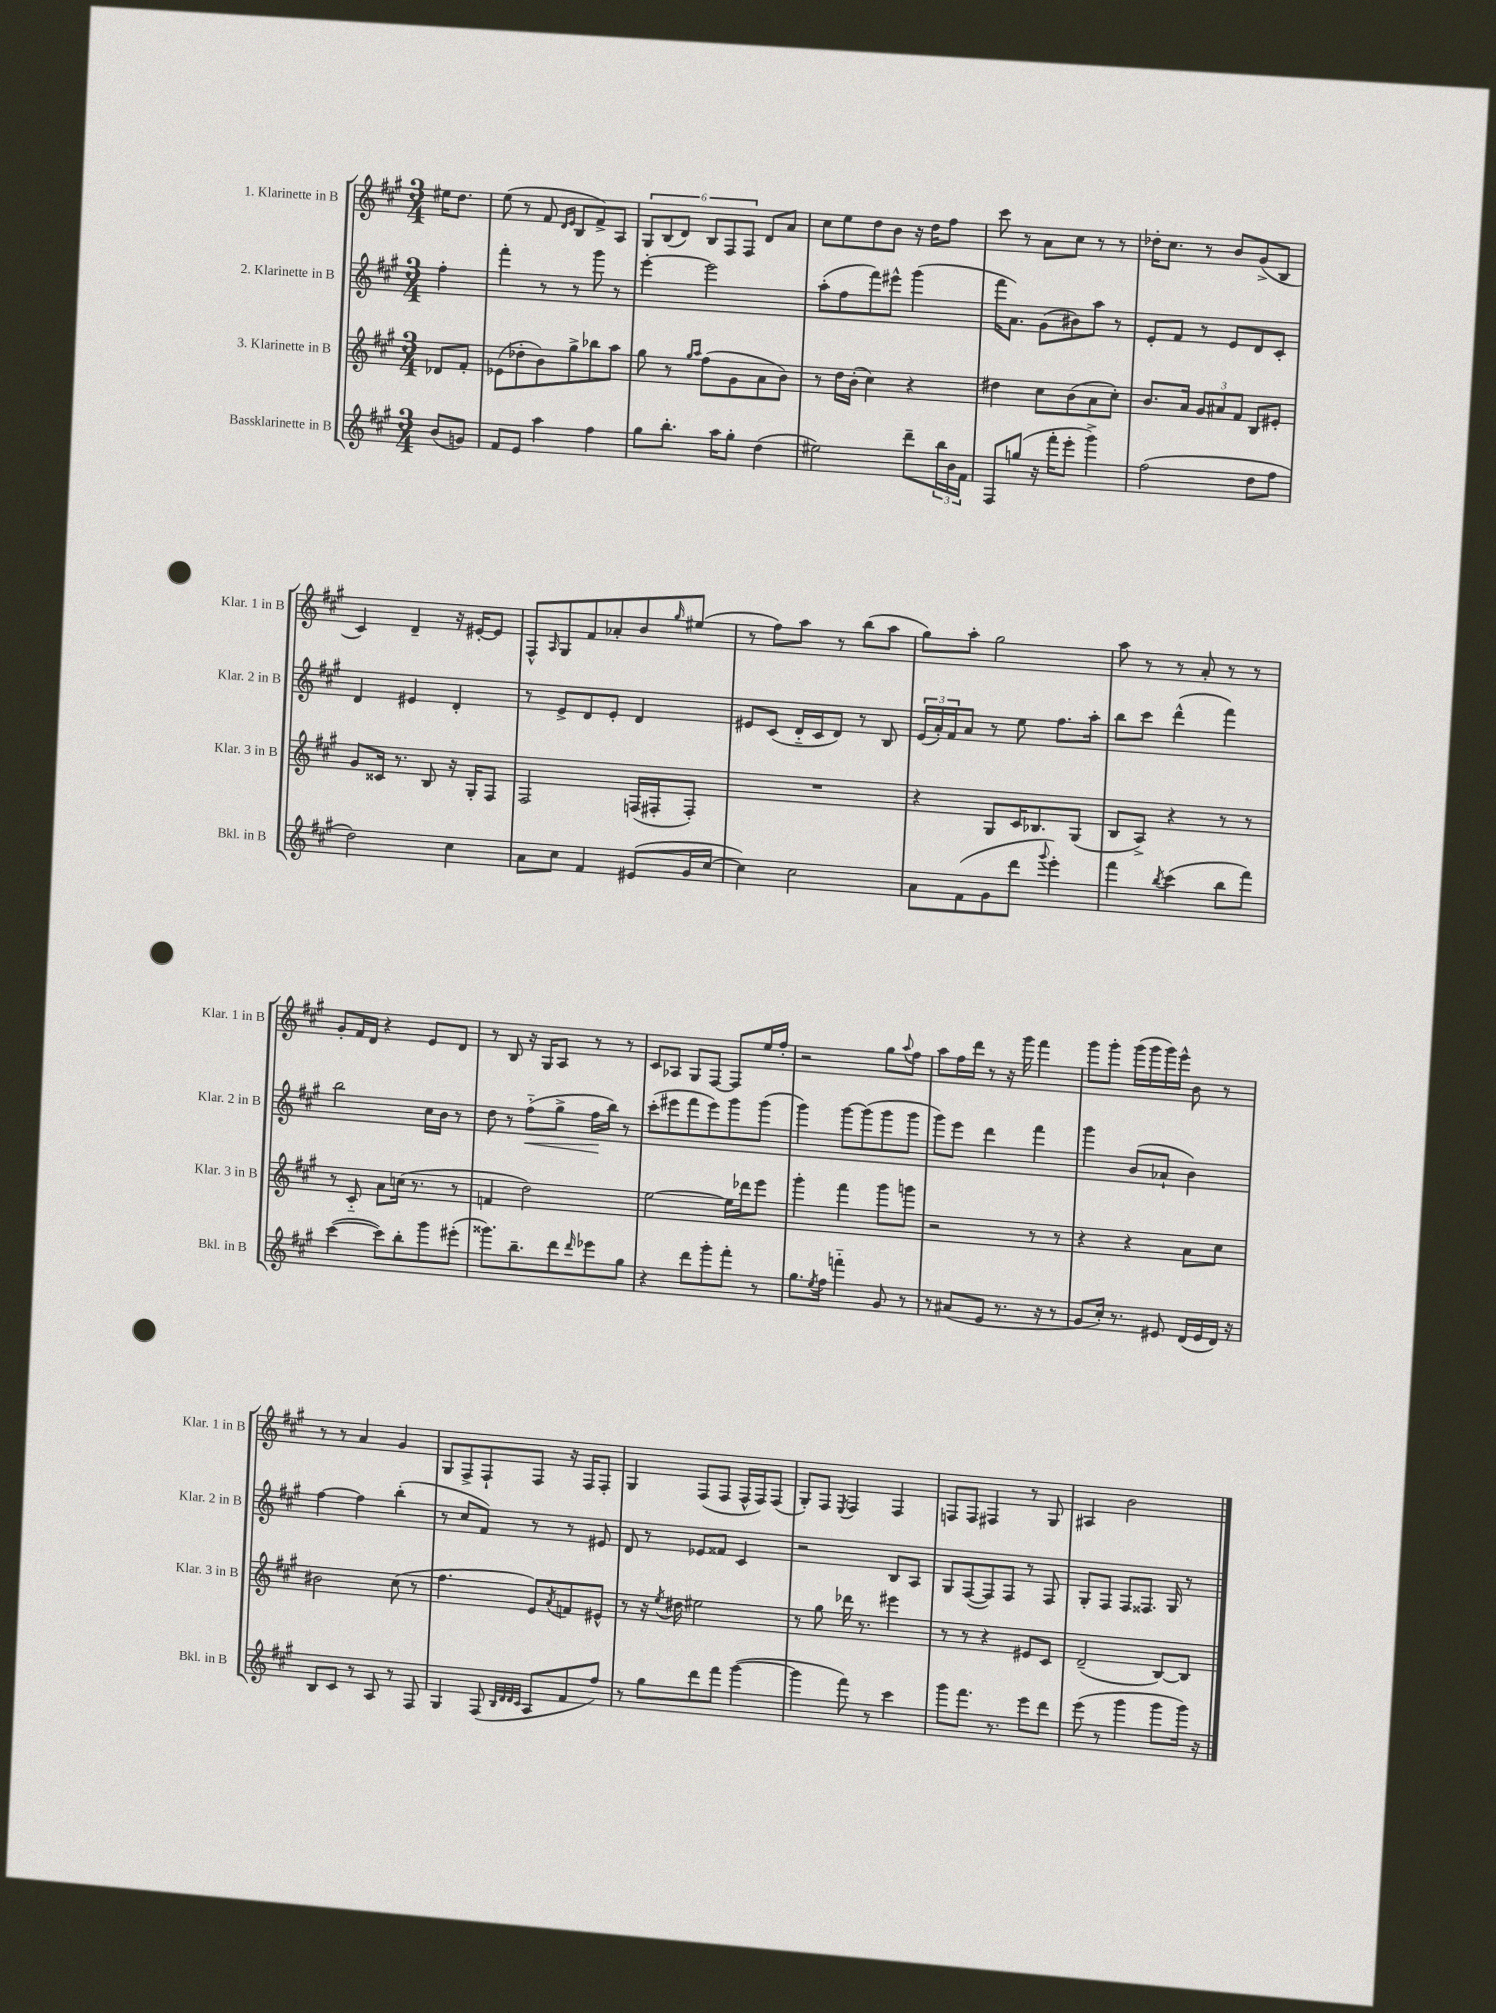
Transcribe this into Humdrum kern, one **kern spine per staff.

**kern	**kern	**kern	**dynam	**kern
*part4	*part3	*part2	*part2	*part1
*staff4	*staff3	*staff2	*staff2	*staff1
*I"Bassklarinette in B	*I"3. Klarinette in B	*I"2. Klarinette in B	*	*I"1. Klarinette in B
*I'Bkl. in B	*I'Klar. 3 in B	*I'Klar. 2 in B	*	*I'Klar. 1 in B
*clefG2	*clefG2	*clefG2	*	*clefG2
*k[f#c#g#]	*k[f#c#g#]	*k[f#c#g#]	*	*k[f#c#g#]
*M3/4	*M3/4	*M3/4	*	*M3/4
=	=	=	=	=
(8b/L	8d-X/L	4ff#'\	.	16ee#X\KL
.	.	.	.	8.dd\J
8gn/J)	8f#'/J	.	.	.
=1	=1	=1	=1	=1
8f#/L	(8e-X\L	4fff#'\	.	(8ee\
8e/J	8dd-X'\	.	.	8r
4aa\	8b\)	8r	.	8f#/
.	.	.	.	16qqd/LL
.	.	.	.	16qqe/JJ
.	8gg#^\	8r	.	8B/L
4ff#\	8bb-X\	8ggg#\	.	8f#^/)
.	8aa\J	8r	.	8A/J
=2	=2	=2	=2	=2
8gg#\L	8gg#\	[4eee'\	.	12G#/L
.	.	.	.	(12B/
8.bb'\J	8r	.	.	.
.	.	.	.	12d/J)
.	16qqgg#/LL	.	.	.
.	16qqaa/JJ	.	.	.
.	(8ff#\L	2eee\]	.	12B/L
16aa\KL	.	.	.	.
.	.	.	.	12F#/
8gg#'\J	8g#\	.	.	.
.	.	.	.	12F#/J
(4dd\	8a\	.	.	8d/L
.	8b\J)	.	.	8a/J
=3	=3	=3	=3	=3
2ee#X\)	8r	(8aa'\L	.	8cc#\L
.	16dd\LL	8ff#\	.	8ee\
.	(16b'\JJ	.	.	.
.	4cc#\)	8fff#\)	.	8dd\
.	.	8eee#X^^\J	.	8b\J
8ddd~\L	4r	(4ggg#\	.	16r
.	.	.	.	16dd\KL
24bb\L	.	.	.	8ff#\J
24b\	.	.	.	.
24f#\JJ	.	.	.	.
=4	=4	=4	=4	=4
8F#/L	4dd#X\	16fff#\KL	.	8ccc#\
.	.	8.a\J)	.	.
(8ggn/J	.	.	.	8r
16r	8cc#\L	(8g#\L	.	8a\L
16fff#'\KL	.	.	.	.
8eee'\J	(8b\	8b#X\)	.	8cc#\J
4ggg#^\)	8a\	8aa\J	.	8r
.	8cc#'\J)	8r	.	8r
=5	=5	=5	=5	=5
(2ff#\	8.b/L	8e'/L	.	16dd-X'\KL
.	.	.	.	8.cc#\J
.	.	8f#/J	.	.
.	16a/Jk	.	.	.
.	12g#/L	8r	.	8r
.	12a#X/	.	.	.
.	.	8e/L	.	8b/L
.	12f#/J	.	.	.
8dd\L	8B/L	8d/	.	(8g#^/
8ff#\J	8e#X'/J	8c#'/J	.	8B/J
!!LO:LB:g=z
=6	=6	=6	=6	=6
2dd\)	8g#/L	4d/	.	4c#/)
.	16c##X/Jk	.	.	.
.	8.r	.	.	.
.	.	4e#X/	.	4d~/
.	8B/	.	.	.
4cc#\	16r	4d'/	.	16r
.	16G#'/KL	.	.	[16e#X'/KL
.	8F#/J	.	.	8e#/J]
=7	=7	=7	=7	=7
8a\L	2F#/	8r	.	8F#^^/L
.	.	.	.	16qqA/
8cc#\J	.	8e^/L	.	8G#/
4f#/	.	8d/	.	8f#/
.	.	8e'/J	.	8a-X'/
(8e#X/L	(16Fn/LL	4d/	.	8b/
.	16F#X'/J	.	.	.
.	.	.	.	16qqgg#/
16g#/L	8F#'/J)	.	.	(8ee#X/J
[16cc#/JJ	.	.	.	.
=8	=8	=8	=8	=8
4cc#\])	2.r	8e#X/L	.	8r
.	.	(8c#/J	.	8ff#\L)
2cc#\	.	16d/LL	.	8aa\J
.	.	16c#/J	.	.
.	.	8d/J)	.	8r
.	.	8r	.	(8bb\L
.	.	8B/	.	8aa\J
=9	=9	=9	=9	=9
8a\L	4r	(24e/LL	.	8gg#\L)
.	.	24a'/)	.	.
.	.	24f#/J	.	.
(8f#\	.	8a/J	.	8aa'\J
8g#\	8G#/L	8r	.	2gg#\
8ddd\J	16c#/K	8ee\	.	.
.	8.B-X/	.	.	.
8qqggg#/	.	.	.	.
4eee'\)	.	8.ff#\L	.	.
.	(8G#/J	.	.	.
.	.	16aa'\Jk	.	.
=10	=10	=10	=10	=10
4fff#\	8B/L	8bb\L	.	8aa\
.	8A^/J)	8ccc#\J	.	8r
8qbb/	.	.	.	.
(4ccc#\	4r	(4ddd^^\	.	8r
.	.	.	.	8a'/
8bb\L	8r	4fff#\)	.	8r
8fff#\J)	8r	.	.	8r
!!LO:LB:g=z
=11	=11	=11	=11	=11
([4ccc#\	8r	2bb\	.	8g#'/L
.	8c#/	.	.	16f#/L
.	.	.	.	16d/JJ
8ccc#\L])	8a\L	.	.	4r
8bb'\	(16ccn\Jk	.	.	.
.	8.r	.	.	.
8ggg#\	.	16cc#\LL	.	8e/L
.	.	16b\JJ	.	.
(8eee#X'\J	8r	8r	.	8d/J
=12	=12	=12	=12	=12
8.ggg##X\L)	4fn/	8dd\	.	8r
.	.	8r	.	8B/
8.bb~\	.	.	.	.
!	!	!	!LO:HP:b	!
.	2dd\)	(8ff#\L	<	16r
.	.	.	.	16G#/KL
8ddd\	.	8gg#^\J	.	8A/J
16qqddd/	.	.	.	.
8eee-X\	.	16ff#\LL	.	8r
.	.	16bb\JJ)	[	.
8gg#\J	.	8r	.	8r
=13	=13	=13	=13	=13
4r	[2ee\	(8ccc#'\L	.	8c#/L
.	.	8eee#X\	.	8A-X/J
8ddd\L	.	8fff#\	.	8G#/L
8ggg#'\	.	8eee#\)	.	[8F#/J
8fff#'\J	16ee\LL]	8ggg#\	.	8F#/L]
.	16ddd-X\J	.	.	.
8r	8eee\J	(8ggg#\J	.	16ee/L
.	.	.	.	16ff#'/JJ
=14	=14	=14	=14	=14
8.gg#\L	4ggg#'\	4ggg#\)	.	2r
8qee/	.	.	.	.
16ff#\Jk	.	.	.	.
4fffn\	4fff#\	[8ggg#\L	.	.
.	.	(8ggg#\]	.	.
8g#/	8ggg#\L	8ggg#\	.	8gg#\L
.	.	.	.	8qqaa/
8r	8gggn\J	8ggg#\J	.	8ff#\J
=15	=15	=15	=15	=15
8r	2r	8ggg#\L)	.	8aa\L
(8a#X/L	.	8eee\J	.	16ff#\L
.	.	.	.	16ddd\JJ
8e/J	.	4ddd\	.	8r
8.r	.	.	.	16r
.	.	.	.	16ggg#\
.	8r	4fff#\	.	4fff#\
16r	.	.	.	.
8r	8r	.	.	.
=16	=16	=16	=16	=16
8g#/L	4r	4ggg#\	.	8ggg#\L
16cc#'/Jk)	.	.	.	8ggg#'\J
8.r	.	.	.	.
.	4r	(8b/L	.	(16ggg#\LL
.	.	.	.	16ggg#\
8e#X/	.	8a-X`/J	.	16ggg#\)
.	.	.	.	16eee^^\JJ
(16d/LL	8a\L	4b\)	.	8b\
16e#/	.	.	.	.
16d/JJ)	8cc#\J	.	.	8r
16r	.	.	.	.
!!LO:LB:g=z
=17	=17	=17	=17	=17
8B/L	2b#X\	[4ff#\	.	8r
8c#/J	.	.	.	8r
8r	.	4ff#\]	.	4a/
8A/	.	.	.	.
8r	(8cc#\	(4bb'\	.	4g#/
8F#/	8r	.	.	.
=18	=18	=18	=18	=18
4G#/	4.ff#\	8r	.	8G#/L
.	.	8cc#/L	.	8F#^/
(8F#/	.	8f#/J)	.	8F#`/
32qqB/LLL	.	.	.	.
32qqd/	.	.	.	.
32qqd/	.	.	.	.
32qqc#/JJJ	.	.	.	.
8A/L	8e/L)	8r	.	8F#/J
.	8qa/	.	.	.
8f#/	8fn/	8r	.	16r
.	.	.	.	16F#/KL
8ff#/J)	8e#X^^/J	8e#X/	.	8F#'/J
=19	=19	=19	=19	=19
8r	8r	8d/	.	4G#/
8gg#\L	16r	8r	.	.
.	8qee/	.	.	.
.	16dd#X\	.	.	.
8ddd\	2ee#X\	8e-X/L	.	(8F#/L
8fff#\J	.	8f##X/J	.	8F#/J
([4ggg#\	.	4c#/	.	16F#^^/LL
.	.	.	.	16F#/J)
.	.	.	.	(8F#/J
=20	=20	=20	=20	=20
4ggg#\]	8r	2r	.	8G#'/L)
.	8gg#\	.	.	8F#/J
.	.	.	.	8qE/
8fff#\)	16ddd-X\	.	.	4F#/
.	8.r	.	.	.
8r	.	.	.	.
4ccc#\	4eee#X\	8B/L	.	4F#/
.	.	8A/J	.	.
=21	=21	=21	=21	=21
8ggg#\L	8r	8G#/L	.	8Fn/L
8.fff#\J	8r	([8F#/	.	8F/J
.	4r	8F#/])	.	4F#X/
8.r	.	.	.	.
.	.	8F#/J	.	.
8eee\L	8e#X/L	8r	.	8r
8ddd\J	8c#/J	8F#/	.	8G#/
=22	=22	=22	=22	=22
(8eee\	(2d~/	8G#'/L	.	4A#X/
8r	.	8F#/J	.	.
4ggg#\	.	8F#/L	.	2b\
.	.	8.F##X/J	.	.
8ggg#\L	[8B/L)	.	.	.
.	.	16G#/	.	.
16ggg#\Jk)	8B/J]	8r	.	.
16r	.	.	.	.
==	==	==	==	==
*-	*-	*-	*-	*-
